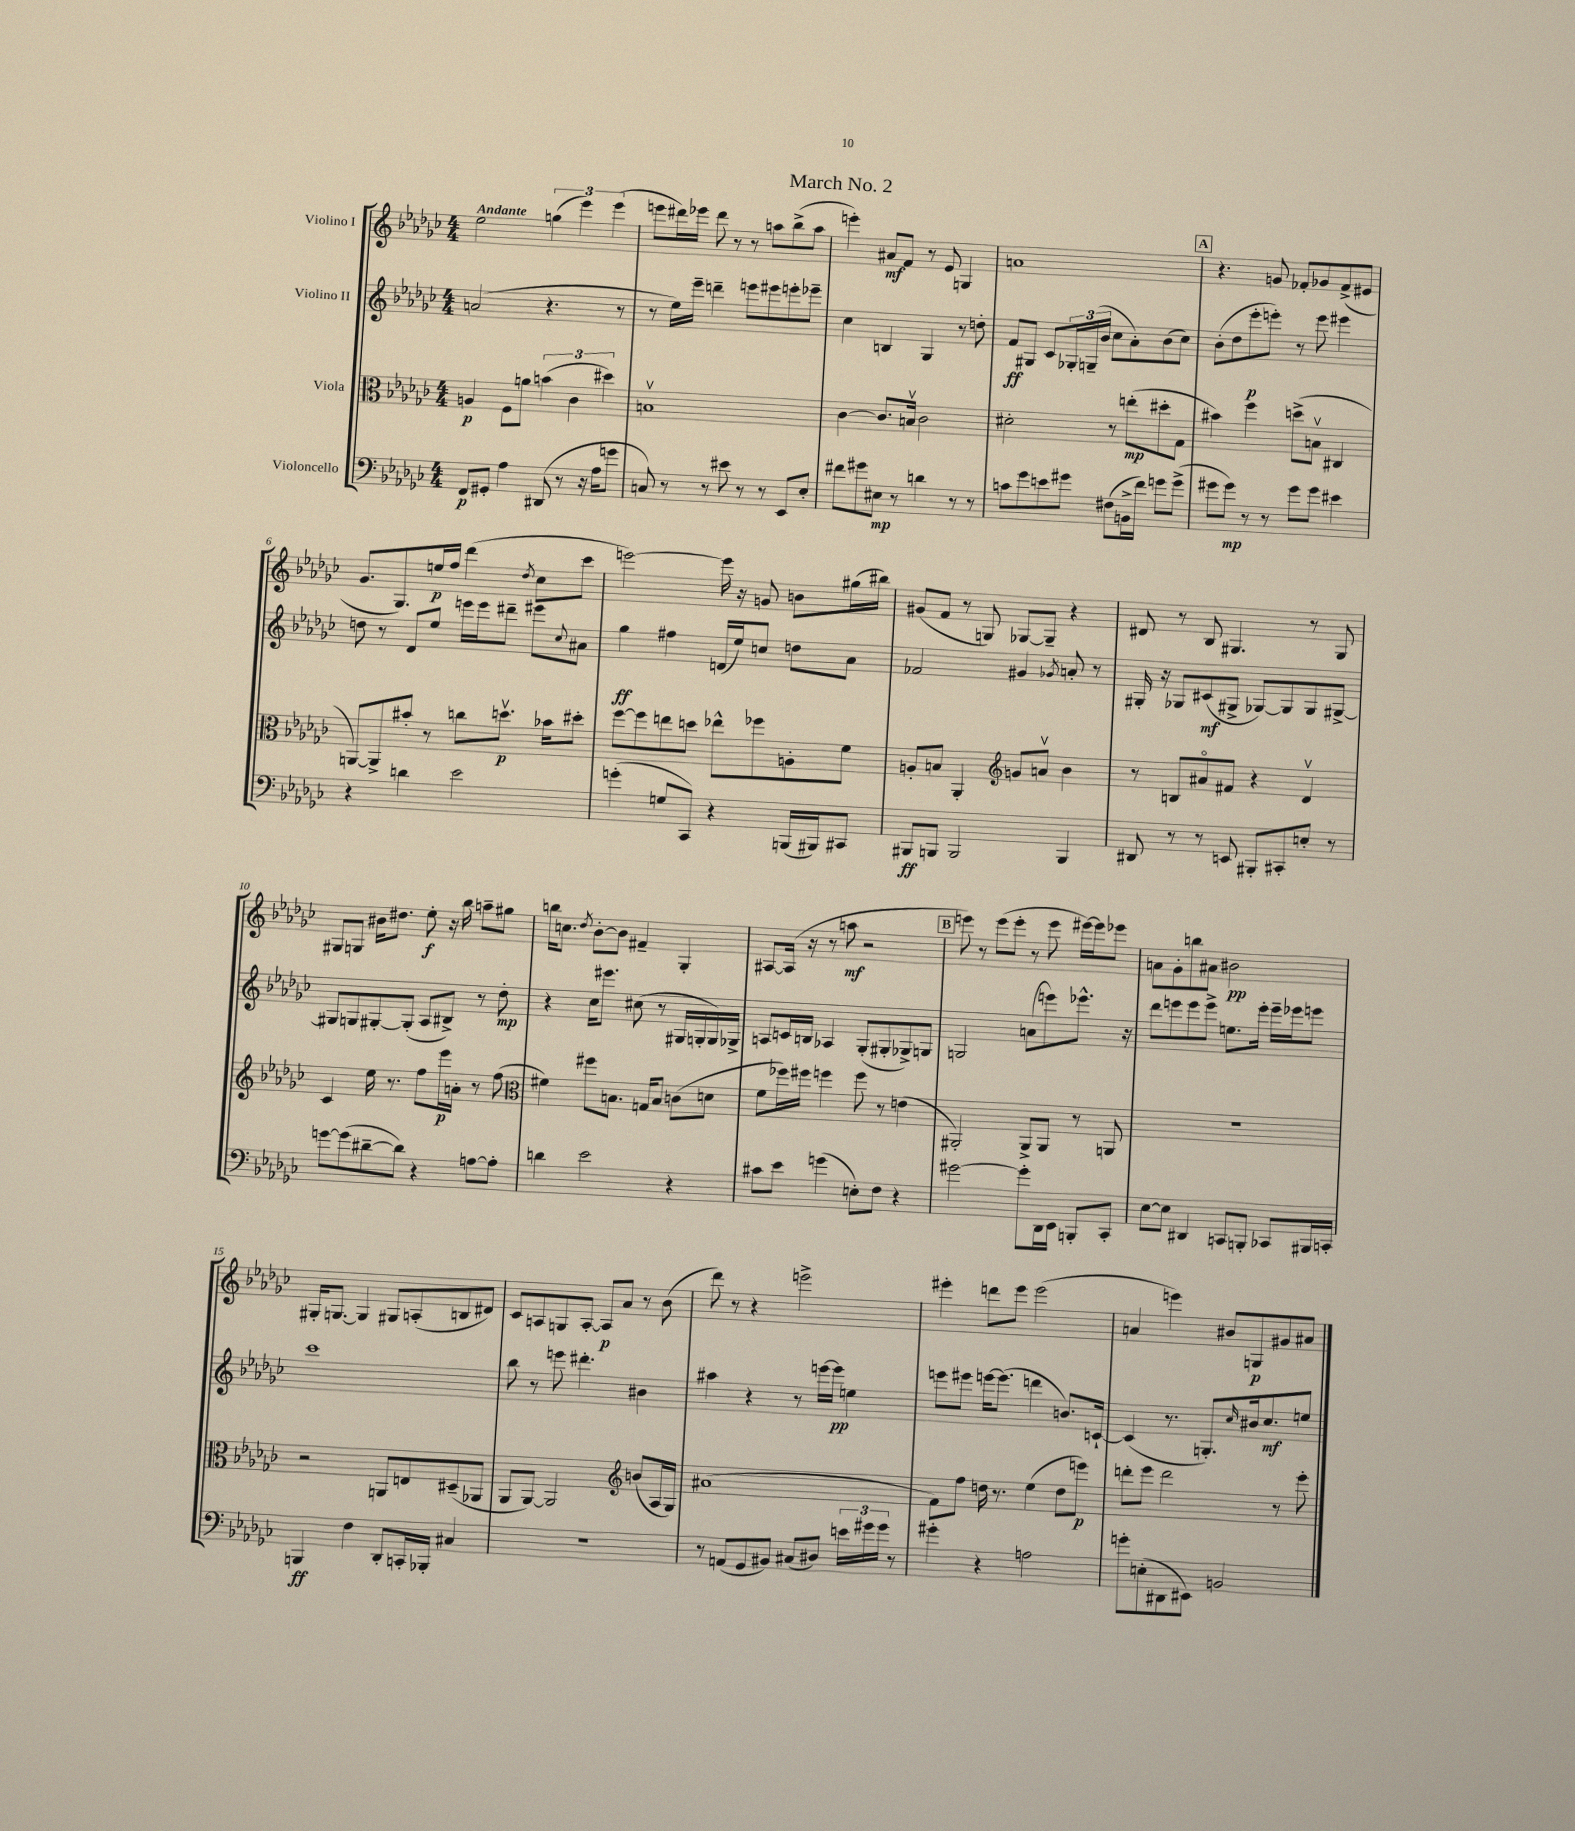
\header { title = "March No. 2" }
<<
\new StaffGroup <<
\new Staff = "s0" \with { instrumentName = "Violino I" } {
    \clef treble \key ges \major \numericTimeSignature \time 4/4 \tempo "Andante"
    ees''2 \tuplet 3/2 { g''4( ees'''4) ees'''4( } |
    e'''8 dis'''16) ees'''16 dis'''8 r8 r8 a''8 bes''8->( a''8 |
    e'''4-.) ais'8\mf f'8 r8 ees'8 g4 |
    a'1 |
    \mark \markup { \box "A" } r4. g'8 fes'8-. ges'8 fes'8->( eis'8 |
    ges'8. ges8.) e''16\p f''16 des'''4( \acciaccatura { des''8 } ces''8 ces'''8 |
    e'''2~) e'''16 r16 g'8 b'8 gis''16( bis''16) |
    gis'8( f'8 r8 g8) ges8~ ges8-- r4 |
    dis'8 r8 bes8 gis4. r8 gis8 |
    gis8 g8 bis'16 dis''8. ees''8-.\f r16 bes''16 a''8-- gis''8 |
    b''16 c''8. \acciaccatura { des''8 } bes'8~-. bes'8 fis'4-- ges4-. |
    ais8~ ais16( r16 r8 a''8\mf r2 |
    \mark \markup { \box "B" } e'''8) r8 e'''8( e'''8-. r8 e'''8 eis'''16~) eis'''16 ees'''8 |
    a'8 ges'8-. b''8 ais'8 bis'2\pp |
    gis16-. g8.~ g4 gis8 a8-.( b8 dis'8) |
    ces'8 a8 g8 a8~-. a8\p aes'8 r8 bes'8( |
    des'''8) r8 r4 e'''2-> |
    eis'''4-. d'''8 eis'''8 eis'''2( |
    a'4 e'''4) bis'8 g8\p gis'8 ais'8 \bar "|." |
}
\new Staff = "s1" \with { instrumentName = "Violino II" } {
    \clef treble \key ges \major \numericTimeSignature \time 4/4
    a'2( r4. r8 |
    r8 ees''16) ees'''16-- d'''4-- e'''8 eis'''8 e'''8-. ees'''8-- |
    ces''4 b4 ges4 r8 d''8-. |
    f'8\ff gis8 ces'8 \tuplet 3/2 { ges16-. g16--( bes'16 } ces''8 aes'8-.) bes'8( ces''8) |
    \mark \markup { \box "A" } bes'8-.( des''8 ees'''8-.\p e'''8-.) r8 e'''8 eis'''4 |
    d''8 r8 des'8 ees''8 e'''16 e'''16 dis'''8-- eis'''8 \appoggiatura { ces''8 } ais'8 |
    ges''4\ff fis''4 d'16( ees''16) c''8 d''8 aes'8 |
    fes'2 gis'4 \acciaccatura { ges'8 } a'8-. r8 |
    gis16-. r16 ges8 cis'8\mf( gis8-> ges8~) ges8 ges8 gis8~-> |
    gis8 g8 gis8~-. gis8-.( aes8 bis8->) r8 des''8-.\mp |
    r4 ces''16 eis'''8. cis''8( r8 gis16 g16-. g16) ges16-> |
    a8 c'16 b16 aes4 ges8-.( gis8-. ges8->) g8 |
    \mark \markup { \box "B" } g2 a'8( e'''8) ees'''8.-^ r16 |
    des'''8 e'''8 e'''8 e'''8-> e''8. e'''16-. e'''16-- ees'''16 e'''8 |
    ces'''1 |
    bes''8 r8 e'''8 dis'''4.-. bis'4 |
    ais''4 r4 r8 e'''16~ e'''16\pp e''4 |
    e'''8 eis'''8 e'''16~ e'''8.( d'''4 b'8.) c'16~-! |
    c'4( r8. g8.-.) \grace { ces''16 } bis'16 ces''8.\mf e''8 \bar "|." |
}
\new Staff = "s2" \with { instrumentName = "Viola" } {
    \clef alto \key ges \major \numericTimeSignature \time 4/4
    a4\p f8 a'8 \tuplet 3/2 { b'4( ces'4 dis''4) } |
    b1\upbow |
    ces'4~ ces'8. b16\upbow ces'2 |
    dis'2-. r8 e''8-.\mp( dis''8-. ges8 |
    \mark \markup { \box "A" } bis'4) f''4 d''8->( b8\upbow cis4 |
    a,8~) a,8-> bis'8-. r8 c''8 d''8.\upbow\p bes'16 dis''8-. |
    f''8~ f''8 e''8 d''8 ees''8-^ fes''8 a8-. f'8 |
    a8-. b8 aes,4-. \clef treble g'8 a'8\upbow bes'4 |
    r8 b8 ais'8\flageolet fis'8 r4 des'4\upbow |
    ces'4 ees''16 r8. f''8 ees'''16\p a'16-. r8 f''8( |
    \clef alto fis'4) fis''8 b8. g16 b8 c'8( d'8 |
    f'8 fes''16) fis''16 f''4 f''8 r8 e'4( |
    \mark \markup { \box "B" } ais,2-.) ais,8-> ais,8 r8 a,8 |
    R1 |
    r2 a,8 e8 dis8--( aes,8 |
    aes,8 aes,8~) aes,2 \clef treble b'8( aes16 ges16) |
    ais'1( |
    f'8) f''8 d''16 r8. ees''4( d''8 e'''8\p) |
    d'''8-. ees'''8 d'''2 r8 ees'''8-. \bar "|." |
}
\new Staff = "s3" \with { instrumentName = "Violoncello" } {
    \clef bass \key ges \major \numericTimeSignature \time 4/4
    f,8\p gis,8-. aes4 dis,8( r8 r16 aes16 g'8 |
    c8) r8 r8 eis'8 r8 r8 ees,8 ees8-. |
    fis'8 gis'8 eis8\mp r8 d'4 r8 r8 |
    c'8 ges'8 e'8 gis'8 fis8( b,16-> f'16) g'8 g'8->( |
    \mark \markup { \box "A" } gis'8 gis'8\mp) r8 r8 gis'8 gis'8 eis'4 |
    r4 d'4 ees'2 |
    g'4-.( g8 ces,8) r4 b,,16( bis,,16) cis,8 |
    bis,,8\ff b,,8 b,,2 b,,4 |
    dis,8 r8 r8 e,8 bis,,8-. cis,8-. e8-. r8 |
    g'8~ g'8( dis'8~-- dis'8) r4 a8~ a8-. |
    d'4 ees'2 r4 |
    cis'8 ees'8 g'4( e8-.) f8 r4 |
    \mark \markup { \box "B" } gis'2~ gis'8-. des,16 ees,16 b,,8-. ces,8-. |
    ees8~ ees8 dis,4 c,8 b,,8-. ces,8 bis,,16 c,16-. |
    b,,4\ff f4 des,8-. c,16-. bes,,16-. cis4 |
    R1 |
    r8 a,8( ges,8 bis,8) cis8( dis8) \tuplet 3/2 { e'16 gis'16 gis'16 } r8 |
    gis'4-. r4 a2 |
    g'8-. e8-.( dis,8 eis,8) b,2 \bar "|." |
}
>>
>>
